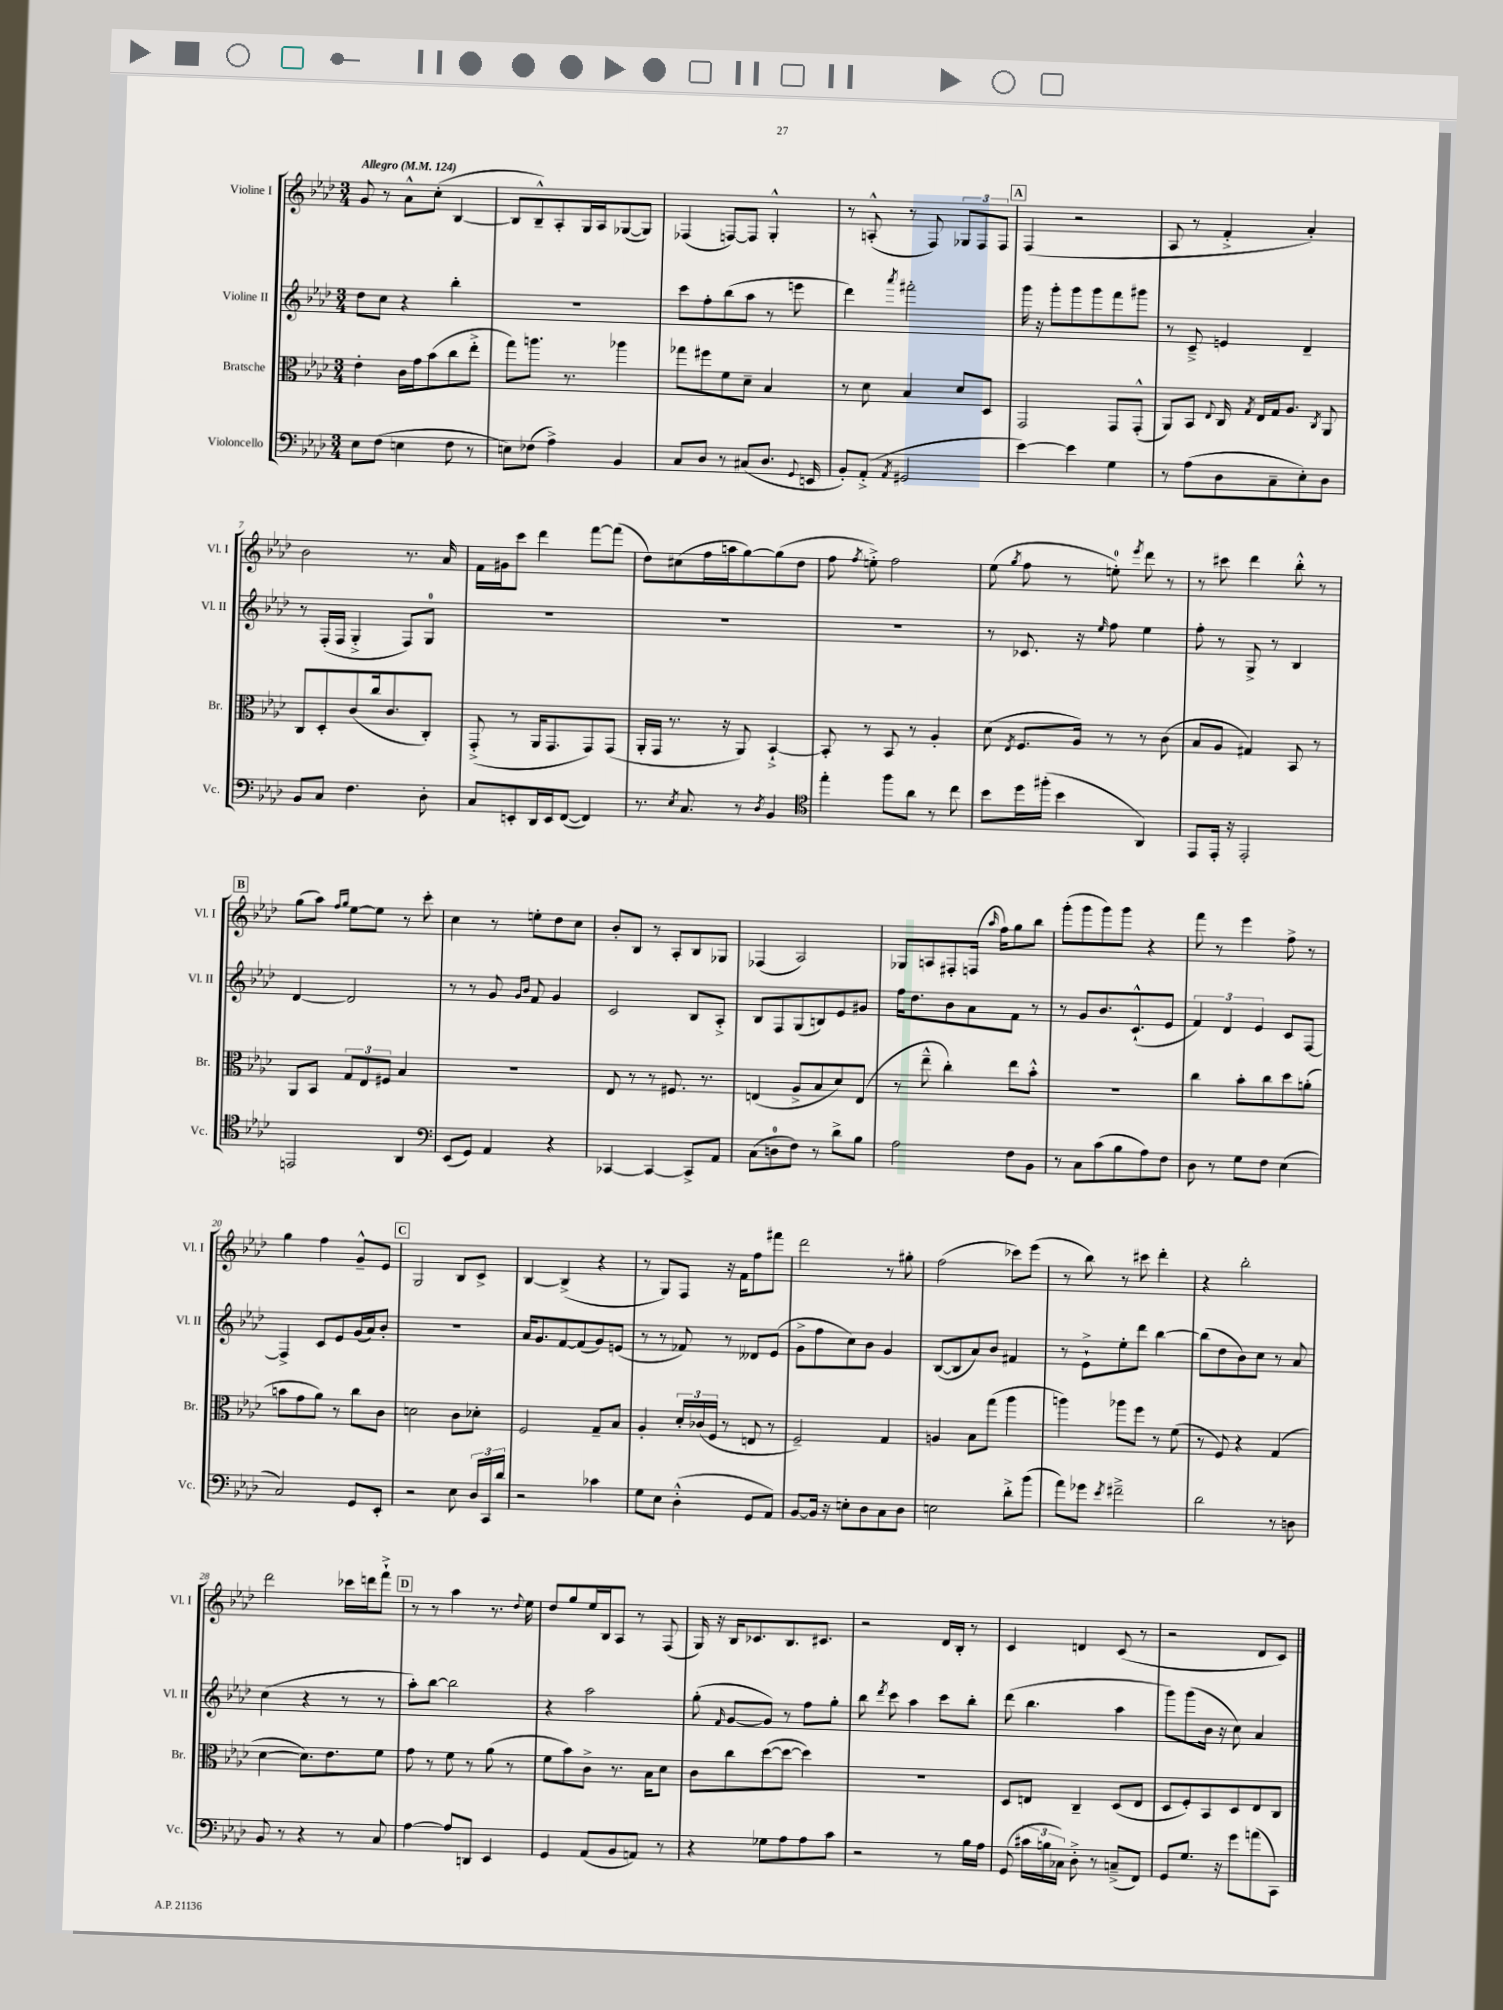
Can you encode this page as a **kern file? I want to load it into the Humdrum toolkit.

**kern	**kern	**kern	**kern
*part4	*part3	*part2	*part1
*staff4	*staff3	*staff2	*staff1
*I"Violoncello	*I"Bratsche	*I"Violine II	*I"Violine I
*I'Vc.	*I'Br.	*I'Vl. II	*I'Vl. I
*clefF4	*clefC3	*clefG2	*clefG2
*k[b-e-a-d-]	*k[b-e-a-d-]	*k[b-e-a-d-]	*k[b-e-a-d-]
*M3/4	*M3/4	*M3/4	*M3/4
*MM124	*MM124	*MM124	*MM124
=1	=1	=1	=1
!	!	!	!LO:TX:a:B:t=Allegro
8E-\L	4e-'\	8dd-\L	8g/
(8F\J	.	8cc\J	8r
4En\	16c\LL	4r	8a-^^\L
.	16g\J	.	.
.	(8b-\	.	(8cc'\J
8F\	8cc\	4bb-'\	[4B-/
8r	8ee-'^\J	.	.
=2	=2	=2	=2
8En\L)	8gg\L)	2.r	8B-/L]
(8F-X\J	8.aan\J	.	8B-~^^/)
4A-^\)	.	.	8A-'/
.	8.r	.	.
.	.	.	16G/L
.	.	.	16A-/J
4BB-/	4aa-X\	.	([8G-X/
.	.	.	8G-/J])
=3	=3	=3	=3
8C/L	8gg-X\L	8ccc\L	(4F-X/
8D-/J	8ff#X\	8ff'\	.
8r	8f\	(8bb-\	[8Fn/L)
(8C#X/L	8d-~\J	8aa-\J	8F/J]
8.D-/J	4B-/	8r	4G'^^/
.	.	8eeen\	.
8qqGG/	.	.	.
16EEn/	.	.	.
=4	=4	=4	=4
8BB-'/L)	8r	4ddd-\)	8r
(8AA-'^/J	8d-\	.	(8An'^^/
8qAA-/	.	8qaaa-/	.
2GG#X/	4B-/	2fff#X'\	8r
.	.	.	8F/)
.	8d-/L	.	12G-X/L
.	.	.	12F/
.	8D-/J	.	.
.	.	.	12F/J
!!LO:REH:place=s1:t=A
=5	=5	=5	=5
[4e-\)	2GG/	16ggg\	(4F/
.	.	16r	.
.	.	8ggg'\L	.
4e-\]	.	8ggg\	2r
.	.	8ggg\	.
4G\	8GG/L	8fff\	.
.	(8GG'^^/J	8ggg#X\J	.
=6	=6	=6	=6
8r	8AA-/L)	8r	8A-/
(8A-\L	8BB-/J	8c~^/	8r
.	8qqE-/	.	.
8D-\	16C/	4en/	4f'^/
.	8qG/	.	.
.	16E-/LL	.	.
8C~\	16G/J	.	.
.	8.A-/J	.	.
8E-'\)	.	4d-~/	4a-'/)
.	8qC/	.	.
8D-\J	8AA-/	.	.
!!LO:LB:g=z
=7	=7	=7	=7
8BB-/L	8C/L	8r	2b-\
8C/J	8D-'/	(16F'/LL	.
.	.	16F/JJ	.
4.F\	(8c/	4G'^/	.
.	16cc/k	.	.
.	8.c/	.	.
.	.	8F/L)	8.r
8D-'\	8C'/J)	8G/J	.
.	.	.	16a-/
=8	=8	=8	=8
8C/L	(8GG'^/	2.r	16f\LL
.	.	.	16g#X\J
8EEn'/	8r	.	8ccc\J
16DD-/L	16AA-/KL	.	4ddd-\
16EE/J	8.GG/	.	.
([8FF/J	.	.	.
4FF/])	8GG/)	.	[8fff\L
.	(8GG/J	.	(8fff\J]
=9	=9	=9	=9
8.r	16AA-'/LL	2.r	8dd-\L)
.	16GG/JJ	.	.
.	8.r	.	(8cc#X\
8qE-/	.	.	.
8.C/	.	.	.
.	.	.	16ff\L
.	16r	.	16aan\J
8r	8AA-/)	.	[8gg\)
8qD-/	.	.	.
4BB-/	[4BB-`^/	.	(8gg\]
.	.	.	8dd-\J
=10	=10	=10	=10
*clefC4	*	*	*
4ee-'\	8BB-'/]	2.r	8ff\
.	.	.	8qff/
.	8r	.	8een'^\)
8ff\L	8BB-/	.	2ff\
8a-\J	8r	.	.
8r	4A-'/	.	.
8cc\	.	.	.
=11	=11	=11	=11
8b-\L	(8d-\	8r	(8ee-\
.	8qE-/	.	8qgg/
16dd-\L	8.F/L	8.c-X/	8ff\
(16ff#X'\JJ	.	.	.
4b-\	.	.	8r
.	16A-/Jk)	16r	.
.	.	16qqee-/	.
.	8r	8ff\	8een'\)
.	.	.	8qeee-/
4AA-/)	8r	4ee-\	8ddd-\
.	(8c\	.	8r
=12	=12	=12	=12
8EE-/L	8B-/L	8ff'\	8r
16EE-'/Jk	8A-/J	8r	8ccc#X\
16r	.	.	.
2EE-'/	4G#X/)	8G^/	4ddd-\
.	.	8r	.
.	8BB-/	4B-/	8bb-'^^\
.	8r	.	8r
!!LO:LB:g=z
!!LO:REH:place=s1:t=B
=13	=13	=13	=13
2EEn/	8AA-/L	[4d-/	(8gg\L
.	8BB-/J	.	8aa-\J)
.	.	.	16qqff/LL
.	.	.	16qqgg/JJ
.	12G/L	2d-/]	[8ee-\L
.	12E-/	.	.
.	.	.	8ee-\J]
.	12F#X/J	.	.
4AA-/	4B-/	.	8r
.	.	.	8ccc'\
=14	=14	=14	=14
*clefF4	*	*	*
(8EE-/L	2.r	8r	4cc\
8GG/J)	.	8r	.
4AA-/	.	8g/	8r
.	.	16qqg/LL	.
.	.	16qqb-/JJ	.
.	.	8f/	8een'\L
4r	.	4g/	8dd-\
.	.	.	8cc\J
=15	=15	=15	=15
[4CC-X/	8E-/	2c/	8b-'/L
.	8r	.	8B-/J
4CC-/_	8r	.	8r
.	8.F#X/	.	8A-'/L
8CC-^/L]	.	8B-/L	8B-/
.	8.r	.	.
8AA-/J	.	8A-'^/J	8G-X/J
=16	=16	=16	=16
(8C\L	(4En/	8B-/L	(4F-X/
8Dn\	.	8F/	.
8F\J)	8A-^/L	(8G/	2A-/)
8r	8B-/	8Bn/)	.
8d-^\L	8d-/)	8e-/	.
8B-\J	(8E/J	8g#X/J	.
=17	=17	=17	=17
2A-\	8r	16ff\KL	8G-X/L
.	.	8.dd-\	.
.	8ee-~^^\	.	8An/
.	4cc'\)	8b-\	8F#X'/
.	.	8a-\	(16Fn/Jk
.	.	.	16qqaa-/
.	.	.	16ff\KL)
8F\L	8ee-\L	8f\J	8gg\
8BB-\J	8b-'^^\J	8r	8bb-\J
=18	=18	=18	=18
8r	2.r	8r	(8ggg'\L
8C\L	.	8g/L	8ggg\
(8c\	.	8.b-/	8ggg\)
8B-\	.	.	8ggg\J
.	.	(8.c`^^/	.
8A-\)	.	.	4r
8F\J	.	8e-/J	.
=19	=19	=19	=19
8D-\	4cc\	6f/)	8fff\
8r	.	.	8r
.	.	6d-/	.
8G\L	8b-'\L	.	4eee-\
.	.	6e-/	.
8F\J	8cc\	.	.
(4E-\	8dd-\	8c/L	8ff^\
.	(8an'\J	[8F/J	8r
!!LO:LB:g=z
=20	=20	=20	=20
2C/)	8bn\L	4F^/]	4gg\
.	8g\	.	.
.	8a-\J)	8c/L	4ff\
.	8r	8e-/	.
8GG/L	8cc\L	(16g/L	8g~^^/L
.	.	16a-/J)	.
8EE-'/J	8c\J	8b-'/J	8e-/J
!!LO:REH:place=s1:t=C
=21	=21	=21	=21
2r	2dn\	2.r	2G/
8E-\	8c\L	.	8B-/L
24D-/LL	8d-X'\J	.	8c^/J
24CC/	.	.	.
24d-/JJ	.	.	.
=22	=22	=22	=22
2r	2F/	16a-/KL	[4B-/
.	.	8.g/	.
.	.	[8f/	(4B-^/]
.	.	(8f/]	.
4c-X\	8G~/L	8g/)	4r
.	8B-/J	(8en/J	.
=23	=23	=23	=23
8G\L	4A-'/	8r	8r
8E-\J	.	8r	8G/L)
(4D-'^^\	24d-'/LL	8f-X/)	8F/J
.	(24c-X/	.	.
.	24F/JJ	.	.
.	8r	8r	16r
.	.	.	16f\KL
8GG/L	8En/	8d--X/L	8ff\
8AA-/J)	8r	(8e-/J	8fff#X\J
=24	=24	=24	=24
[8BB-/L	2F~/)	8g^\L	2ddd-\
16BB-/Jk]	.	8ff\	.
16r	.	.	.
8En'\L	.	8cc\)	.
8D-\	.	8b-\J	.
8C\	4G/	4g/	8r
8D-\J	.	.	8gg#X'\
=25	=25	=25	=25
2En\	4An/	([8B-/L	(2ff\
.	.	8B-/]	.
.	8B-\L	8a-/)	.
.	(8gg\J	8b-/J	.
8d-'^\L	4aa-\	4f#X/	8ccc-X\L)
(8b-\J	.	.	(8eee-\J
=26	=26	=26	=26
8a-\L)	4aan\)	8r	8r
8g-X\J	.	8e-`^\L	8bb-\)
8qe-/	.	.	.
2f#X~^\	8aa-X\L	8ee-'\	8r
.	8ff\J	8ddd-\J	8ccc#X\
.	8r	[4bb-\	4ddd-'\
.	(8f\	.	.
=27	=27	=27	=27
2d-\	8r	(8bb-\L]	4r
.	8F/)	8dd-\	.
.	4r	8b-\)	2bb-'\
.	.	8cc\J	.
8r	(4G/	8r	.
8Dn\	.	8a-/	.
!!LO:LB:g=z
=28	=28	=28	=28
8BB-/	[4d-\	(4cc\	2ddd-\
8r	.	.	.
4r	8.d-\L])	4r	.
.	8.e-\	.	.
8r	.	8r	16ccc-X\LL
.	.	.	16dddn\J
8C/	8f\J	8r	8fff`^\J
!!LO:REH:place=s1:t=D
=29	=29	=29	=29
[4A-\	8g\	8aa-'\L)	8r
.	8r	[8bb-\J	8r
8A-/L]	8f\	2bb-\]	4aa-\
8DDn/J	8r	.	.
4EE-/	(8a-\	.	8.r
.	8r	.	.
.	.	.	8qqdd-/
.	.	.	16ee-\
=30	=30	=30	=30
4GG/	8f\L	4r	8dd-/L
.	8b-\)	.	8gg/
(8AA-/L	8c^\J	2aa-\	16ee-/L
.	.	.	16B-/J
8BB-/	8.r	.	8A-/J
8AAn/J)	.	.	8r
.	16B-\KL	.	.
8r	8d-\J	.	(8F/
=31	=31	=31	=31
4r	8c\L	(8gg'\	16G/)
.	.	.	16r
.	.	16qqf/	.
.	8cc\	[8g/L	16B-/KL
.	.	.	8.c-X/
8G-X\L	([8dd-\	8g/J])	.
8A-\	8dd-\J_	8r	8.B-/
8A-\	4dd-\])	8ff\L	.
.	.	.	8.c#X/J
8c\J	.	8gg'\J	.
=32	=32	=32	=32
2r	2.r	8bb-\	2r
.	.	8qddd-/	.
.	.	8ccc\	.
.	.	4aa-\	.
8r	.	8ccc\L	16d-/LL
.	.	.	16B-'/JJ
16B-\LL	.	8bb-'\J	8r
16A-\JJ	.	.	.
=33	=33	=33	=33
(8GG/	8D-/L	(8ddd-\	4c/
24c#X\LL	8En/J	4.bb-\	.
24Bn\	.	.	.
24C-X\JJ)	.	.	.
8D-'^\	4C~/	.	4dn/
8r	.	.	.
(8Cn~^/L	(8D-/L	4aa-\	(8c/
8FF/J)	8E/J	.	8r
=34	=34	=34	=34
8GG/L	8D-/L	8ggg\L)	2r
8.G/J	8F'/)	(8ggg\	.
.	8BB-/	16b-\Jk	.
16r	.	16r	.
8g\L	8D-/	8cc\)	.
(8an\	8E-/	4a-/	8d-/L
8CC\J)	8C/J	.	8c/J)
==	==	==	==
*-	*-	*-	*-
